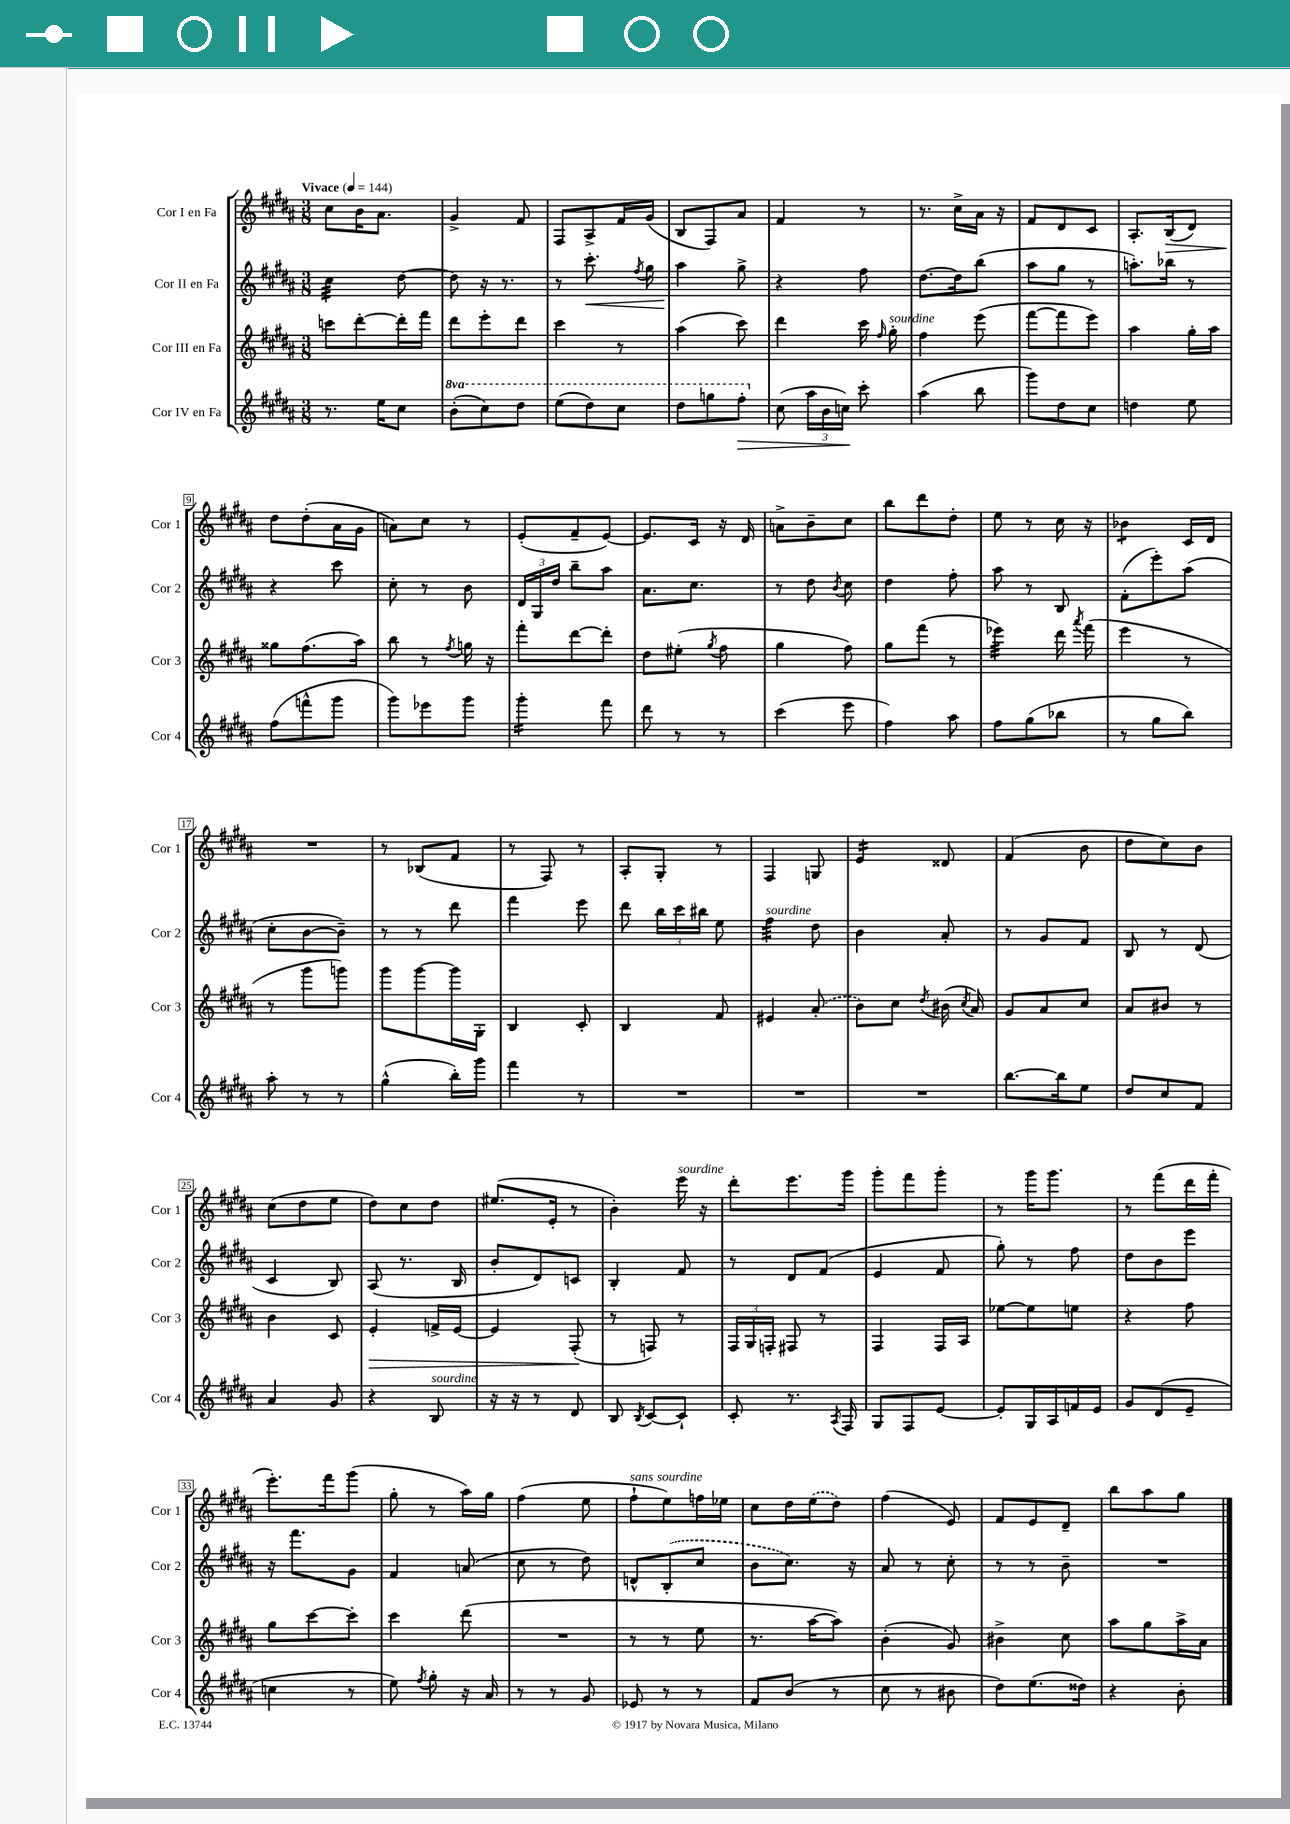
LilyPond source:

<<
\new StaffGroup <<
\new Staff = "s0" \with { instrumentName = "Cor I en Fa" shortInstrumentName = "Cor 1" } {
    \clef treble \key b \major \numericTimeSignature \time 3/8 \tempo "Vivace" 4 = 144
    \autoBeamOff cis''8[ b'16 ais'8.] |
    gis'4-> fis'8 |
    fis8[ ais8-> fis'16 gis'16]( |
    b8[ fis8) ais'8] |
    fis'4 r8 |
    r8. cis''16[-> ais'16] r16 |
    fis'8[ dis'8 cis'8] |
    ais8.[-. b16\>( dis'8]) |
    dis''8[\! dis''8-.( ais'16 gis'16] |
    a'8[) cis''8] r8 |
    e'8[-.( fis'8-- e'8]~) |
    e'8.[ cis'16] r16 dis'16 |
    a'8[-> b'8-- cis''8] |
    b''8[ dis'''8 dis''8]-. |
    e''8 r8 cis''16 r16 |
    bes'4:8 cis'16[ dis'16] |
    R4. |
    r8 bes8[( fis'8] |
    r8 fis8) r8 |
    ais8[-. gis8]-. r8 |
    fis4 g8 |
    e'4:16 disis'8 |
    fis'4( b'8 |
    dis''8[ cis''8) b'8] |
    cis''8[( dis''8 e''8] |
    dis''8[) cis''8 dis''8] |
    eis''8.[( e'16]-. r8 |
    b'4-.) e'''16^\markup { \italic "sourdine" } r16 |
    dis'''8[-. e'''8. gis'''16] |
    gis'''8[-. fis'''8 gis'''8]-. |
    r8 gis'''16[ gis'''8.] |
    r8 fis'''8[( dis'''16 fis'''16]-. |
    e'''8.[-.) fis'''16 gis'''8]( |
    gis''8-. r8 ais''16[) gis''16] |
    fis''4( e''8 |
    fis''8[-!^\markup { \italic "sans sourdine" } e''8) f''16 ees''16] |
    cis''8[ dis''16 \once \slurDashed e''16( dis''8]) |
    fis''4( e'8) |
    fis'8[ e'8 dis'8]-- |
    b''8[ ais''8 gis''8] \bar "|." |
}
\new Staff = "s1" \with { instrumentName = "Cor II en Fa" shortInstrumentName = "Cor 2" } {
    \clef treble \key b \major \numericTimeSignature \time 3/8
    \autoBeamOff cis''4:32 dis''8~ |
    dis''8 r16 r8. |
    r8 cis'''8.-.\< \acciaccatura { fis''8 } gis''16 |
    ais''4\! gis''8-> |
    r4 fis''8 |
    dis''8.[~ dis''16 b''8]( |
    ais''8[ gis''8] r8 |
    a''8.[-.) bes''16] r8 |
    r4 cis'''8 |
    cis''8-. r8 b'8 |
    \tuplet 3/2 { dis'16[ gis16 dis''16] } b''8[-- ais''8] |
    ais'8.[ cis''8.] |
    r8 dis''8 \acciaccatura { b'8 } cis''8 |
    dis''4 fis''8-. |
    ais''8 r8 b8 |
    fis'8[-.( e'''8-.) ais''8]( |
    cis''8[-. b'8~ b'8]--) |
    r8 r8 dis'''8 |
    fis'''4 e'''8 |
    dis'''8 \tuplet 3/2 { b''16[ cis'''16 bis''16] } e''8 |
    fis''4:32^\markup { \italic "sourdine" } dis''8 |
    b'4 ais'8-. |
    r8 gis'8[ fis'8] |
    b8 r8 dis'8( |
    cis'4 b8) |
    ais8( r8. b16 |
    b'8[-. dis'8) c'8] |
    b4-. fis'8 |
    r8 dis'8[ fis'8]( |
    e'4 fis'8 |
    gis''8-.) r8 fis''8 |
    dis''8[ b'8 e'''8] |
    r16 fis'''8.[ gis'8] |
    fis'4 a'8( |
    cis''8 r8 dis''8) |
    d'8[-^ \once \slurDashed b8-.( cis''8] |
    b'8[ cis''8.]) r16 |
    ais'8 r8 cis''8-. |
    r8 r8 b'8-- |
    R4. \bar "|." |
}
\new Staff = "s2" \with { instrumentName = "Cor III en Fa" shortInstrumentName = "Cor 3" } {
    \clef treble \key b \major \numericTimeSignature \time 3/8
    \autoBeamOff c'''8[ dis'''8~-. dis'''16-. fis'''16] |
    dis'''8[ e'''8-. dis'''8] |
    cis'''4 r8 |
    ais''4( cis'''8) |
    dis'''4 cis'''16 \grace { fis''16 } gis''16-.^\markup { \italic "sourdine" } |
    fis''4 e'''8( |
    fis'''8[~ fis'''8 e'''8]) |
    ais''4 gis''16[-. ais''16] |
    gisis''8[ fis''8.( ais''16]) |
    b''8 r8 \acciaccatura { fis''8 } g''16 r16 |
    fis'''8[-. dis'''8~ dis'''8]-. |
    dis''8[ eis''8]-.( \acciaccatura { gis''8 } fis''8 |
    gis''4 fis''8) |
    gis''8[ fis'''8]( r8 |
    ees'''4:32) dis'''16 \acciaccatura { ais'''8 } fis'''16( |
    e'''4 r8 |
    r8 gis'''8[ g'''8]) |
    gis'''8[ gis'''8~ gis'''16 gis16]-. |
    b4 cis'8-. |
    b4 fis'8 |
    eis'4 \once \slurDashed ais'8-.( |
    b'8[) cis''8] \acciaccatura { dis''8 } bis'16( \acciaccatura { cis''8 } ais'16) |
    gis'8[ ais'8 cis''8] |
    ais'8[ bis'8] r8 |
    b'4 cis'8 |
    e'4-.\> f'16[-> e'16]~ |
    e'4 fis8-.\!( |
    r8 f8) r8 |
    \tuplet 3/2 { fis16[ gis16 f16]-. } fis8 r8 |
    fis4 fis16[ ais16] |
    ees''8[~ ees''8 e''8] |
    r4 fis''8 |
    gis''8[ cis'''8~ cis'''8]-. |
    cis'''4 dis'''8( |
    R4. |
    r8 r8 e''8 |
    r8. ais''16[~ ais''8]) |
    b'4-.( gis'8) |
    bis'4-> cis''8 |
    ais''8[ gis''8 ais''16-> ais'16] \bar "|." |
}
\new Staff = "s3" \with { instrumentName = "Cor IV en Fa" shortInstrumentName = "Cor 4" } {
    \clef treble \key b \major \numericTimeSignature \time 3/8 \set Staff.ottavationMarkups = #ottavation-simple-ordinals
    \autoBeamOff r8. e''16[ cis''8] |
    \ottava #1 b''8[-.( cis'''8) dis'''8] |
    e'''8[( dis'''8) cis'''8] |
    dis'''8[ g'''8 fis'''8]-.\> \ottava #0 |
    cis''8( \tuplet 3/2 { ais''16[ b'16 c''16]\!) } cis'''8-. |
    ais''4( b''8 |
    gis'''8[) dis''8 cis''8] |
    d''4 e''8 |
    fis''8[( f'''8-^ gis'''8] |
    gis'''8[) ees'''8 gis'''8] |
    gis'''4:16-. fis'''8 |
    dis'''8 r8 r8 |
    cis'''4( e'''8 |
    fis''4) ais''8 |
    fis''8[ gis''8( bes''8] |
    r8 gis''8[ b''8]) |
    ais''8-. r8 r8 |
    gis''4-^( b''16[-.) gis'''16] |
    fis'''4 r8 |
    R4. |
    R4. |
    R4. |
    b''8.[~ b''16 e''8] |
    dis''8[ cis''8 fis'8] |
    ais'4 gis'8 |
    r4 b8^\markup { \italic "sourdine" } |
    r16 r16 r8 dis'8 |
    b8 \acciaccatura { b8 } cis'8[~ cis'8]-! |
    cis'8-. r8. \acciaccatura { ais8 } fis16 |
    gis8[ fis8 e'8]~ |
    e'8[-. gis16 ais16 f'16 e'16] |
    gis'8[ dis'8( e'8]-- |
    c''4 r8 |
    e''8) \acciaccatura { fis''8 } gis''8-. r16 ais'16 |
    r8 r8 gis'8 |
    ees'8 r8 r8 |
    fis'8[ b'8]( r8 |
    cis''8 r8 bis'8 |
    dis''8[) e''8.( disis''16]) |
    r4 b'8-. \bar "|." |
}
>>
>>
\layout { \context { \Score \override BarNumber.stencil = #(make-stencil-boxer 0.1 0.3 ly:text-interface::print) } }
